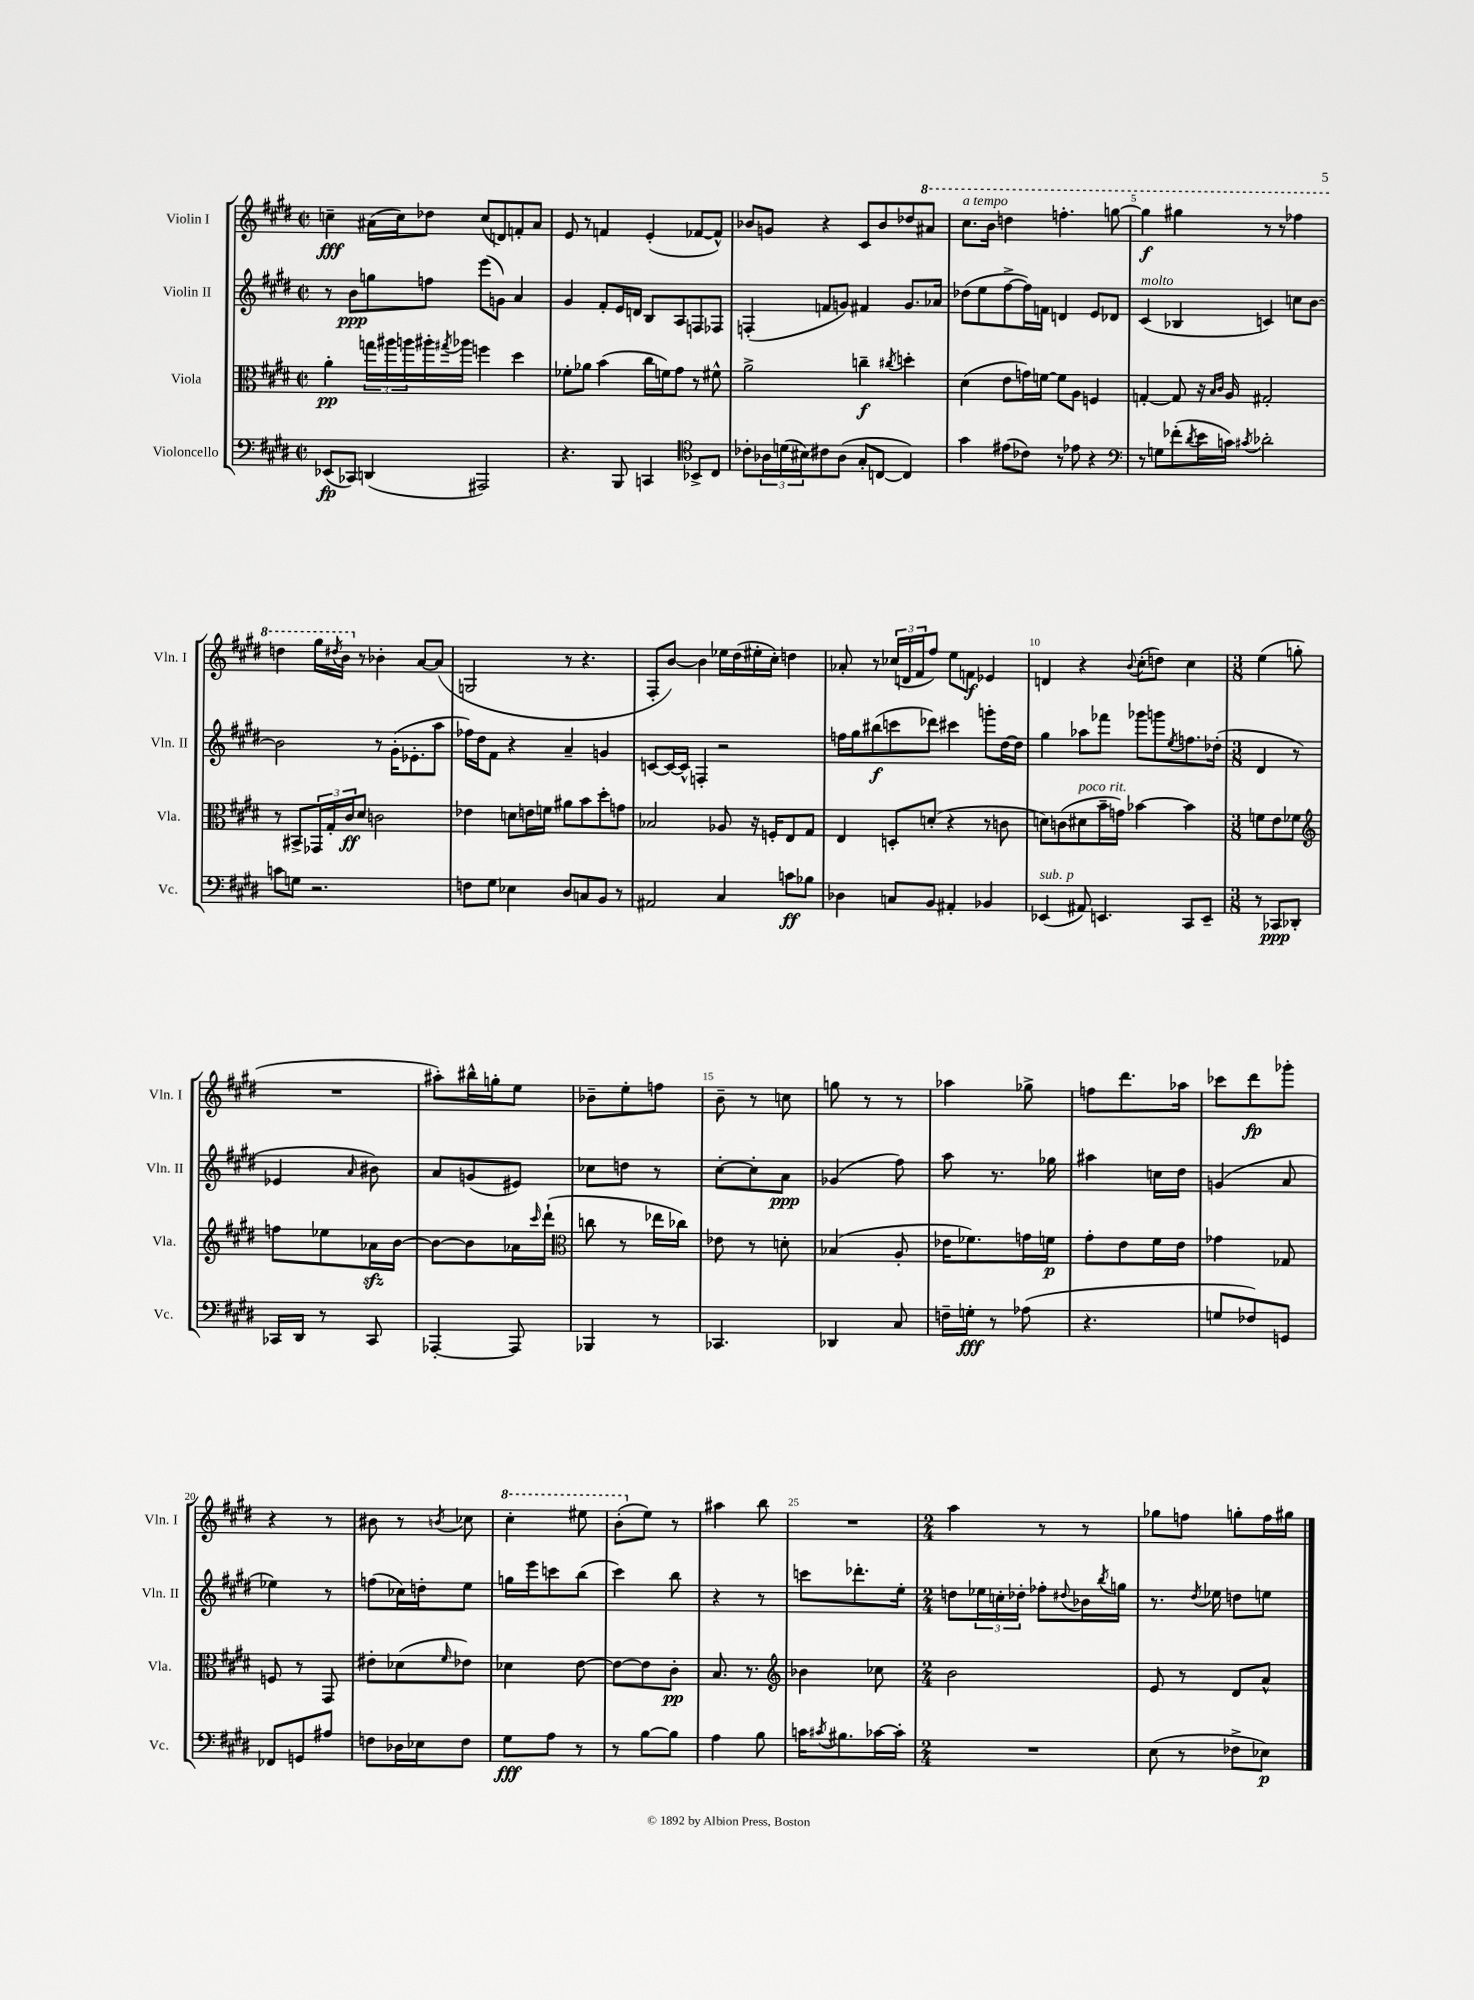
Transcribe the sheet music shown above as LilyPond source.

<<
\new StaffGroup <<
\new Staff = "s0" \with { instrumentName = "Violin I" shortInstrumentName = "Vln. I" } {
    \clef treble \key e \major \defaultTimeSignature \time 2/2
    c''4--\fff ais'16( c''16) des''8 c''8( d'8) f'8-. ais'8 |
    e'8 r8 f'4 e'4-.( fes'8~ fes'8-^) |
    bes'8 g'8 r4 cis'8 bes'8 des''8 \ottava #1 ais''8 |
    cis'''8.^\markup { \italic "a tempo" } b''16 d'''4 f'''4.-. g'''8~ |
    g'''4\f gis'''4 r8 r8 fes'''4 |
    d'''4 gis'''16 \acciaccatura { dis'''8 } b''16 \ottava #0 r8 bes'4-. a'8~ a'8( |
    g2 r8 r4. |
    fis8-. b'8~) b'4 ees''16 dis''16( eis''16-. cis''16-.) d''4 |
    aes'8-. r8 \tuplet 3/2 { ces''16( d'16 fis'16 } fis''8) e''8 f'8\f ees'4 |
    d'4 r4 \appoggiatura { b'8 } cis''8-.( d''8) cis''4 |
    \numericTimeSignature \time 3/8 e''4( g''8-. |
    R4. |
    ais''8-.) bis''16-^ g''16-. e''8 |
    bes'8-- e''8-. f''8 |
    b'8-- r8 c''8 |
    g''8 r8 r8 |
    aes''4 ges''8-> |
    f''8 dis'''8. aes''16 |
    ces'''8 dis'''8\fp ges'''8-. |
    r4 r8 |
    bis'8 r8 \acciaccatura { b'8 } ces''8 |
    \ottava #1 cis'''4-. eis'''8 |
    b''8-.( \ottava #0 e''8) r8 |
    ais''4 b''8 |
    R4. |
    \numericTimeSignature \time 2/4 a''4 r8 r8 |
    ges''8 f''8 g''8-. f''16 gis''16 \bar "|." |
}
\new Staff = "s1" \with { instrumentName = "Violin II" shortInstrumentName = "Vln. II" } {
    \clef treble \key e \major \defaultTimeSignature \time 2/2
    r8 b'8\ppp g''8 f''8 e'''8( g'8) a'4 |
    gis'4 fis'8-. e'16 d'16 b8 a8 f8 fes8 |
    f4-.( f'8 g'8) fis'4 g'8. aes'16 |
    des''8( e''8 fis''8~-> fis''16) f'16 d'4 e'8 des'8 |
    cis'4^\markup { \italic "molto" }( bes4 c'4) c''8 b'8~ |
    b'2 r8 gis'16-.( ees'8.-. a''8 |
    fes''16) dis''16 fis'8 r4 a'4-- g'4 |
    c'8~ c'16~ c'16-^ f4-. r2 |
    f''16 gis''16 bis''8\f( c'''8 des'''8) cis'''4 g'''8-. dis''16~ dis''16 |
    gis''4 aes''8 fes'''8 ges'''8 g'''8 \acciaccatura { e''8 } f''8. des''16-.( |
    \numericTimeSignature \time 3/8 dis'4 r8 |
    ees'4 \grace { a'16 } bis'8) |
    a'8 g'8( eis'8) |
    ces''8 d''8 r8 |
    cis''8~-. cis''8-. a'8\ppp |
    ges'4( fis''8) |
    a''8 r8. ges''16 |
    ais''4 c''16 dis''16 |
    g'4( a'8 |
    ees''4) r8 |
    f''8( ces''16) d''16-. e''8 |
    g''16 e'''16 c'''8 b''8( |
    cis'''4) b''8 |
    r4 r8 |
    c'''8 des'''8.-. e''16-. |
    \numericTimeSignature \time 2/4 d''8 \tuplet 3/2 { ees''16 c''16-. des''16-. } fes''8-. \appoggiatura { dis''8 } bes'16 \acciaccatura { b''8 } g''16 |
    r8. \acciaccatura { dis''8 } ees''16 d''8 e''8 \bar "|." |
}
\new Staff = "s2" \with { instrumentName = "Viola" shortInstrumentName = "Vla." } {
    \clef alto \key e \major \defaultTimeSignature \time 2/2
    a'4-.\pp \tuplet 3/2 { g''16 ais''16 a''16 } ais''16-. \acciaccatura { gis''8 } aes''16 f''4 dis''4 |
    fes'8-. aes'8 b'4( cis''16 f'16) gis'8 r8 fis'8-^ |
    a'2-> c''4--\f \acciaccatura { cis''8 } d''4-. |
    dis'4( e'8 g'16) f'16~ f'8 a8 f4 |
    g4~-. g8 r16 \grace { b16 cis'16 } a16 gis2-. |
    r8 bis,8-> \tuplet 3/2 { ges,16 gis16-. cis'16\ff } dis'8 c'2 |
    ees'4 d'8 e'16 f'16 ais'8 b'8 dis''8-. g'8 |
    bes2 aes8 r16 f16-. e8 gis8 |
    e4 d8-. d'8-.( r4 r8 c'8 |
    d'8) c'8( dis'8^\markup { \italic "poco rit." } b'16-- g'16) bes'4~ bes'4 |
    \numericTimeSignature \time 3/8 f'8 e'8 fes'8 |
    \clef treble f''8 ees''8 aes'16\sfz b'16~ |
    b'8~ b'8 aes'16 \grace { cis'''16 } dis'''16-!( |
    \clef alto c''8 r8 ees''16 ces''16) |
    ees'8 r8 d'8-. |
    bes4( a8-. |
    ees'16 fes'8.) g'16 f'16\p |
    gis'8-. e'8 fis'16 e'16 |
    ges'4 ges8 |
    f8 r8 gis,8 |
    eis'8-. des'8( \grace { fis'16 } ees'8) |
    des'4 e'8~ |
    e'8~ e'8 cis'8-.\pp |
    b8. r8. |
    \clef treble bes'4 ces''8 |
    \numericTimeSignature \time 2/4 b'2 |
    e'8 r8 dis'8 a'8-^ \bar "|." |
}
\new Staff = "s3" \with { instrumentName = "Violoncello" shortInstrumentName = "Vc." } {
    \clef bass \key e \major \defaultTimeSignature \time 2/2
    ees,8\fp( ces,8) d,4( ais,,2) |
    r4. b,,8 c,4 \clef tenor bes,8-> cis8 |
    ces'8-. \tuplet 3/2 { aes16 d'16( bis16) } cis'8 aes8( gis8-. c8~ c4) |
    gis'4 eis'8( ces'8) r8 ees'8 r4 |
    \clef bass r8 g8 fes'8-.( \acciaccatura { dis'8 } e'16 c'16) \acciaccatura { cis'8 } des'2-. |
    c'8 g8 r2. |
    f8 gis8 ees4 dis8 c8 b,8 r8 |
    ais,2 cis4 c'8\ff bes8 |
    des4 c8 b,8 ais,4-. bes,4 |
    ees,4^\markup { \italic "sub. p" }( ais,8) e,4. cis,8 e,8-- |
    \numericTimeSignature \time 3/8 r8 ces,8\ppp des,8-. |
    ces,16 dis,16 r8 ces,8 |
    aes,,4~-. aes,,8 |
    bes,,4 r8 |
    ces,4. |
    des,4 cis8 |
    f16-- g16-.\fff r8 aes8( |
    r4. |
    g8 fes8) g,8 |
    fes,8 g,8 ais8 |
    f8 des16 ees16 f8 |
    gis8\fff a8 r8 |
    r8 b8~ b8 |
    a4 b8 |
    c'16 \acciaccatura { cis'8 } bis8. ces'16~ ces'16-. |
    \numericTimeSignature \time 2/4 R2 |
    e8( r8 fes8-> ees8\p) \bar "|." |
}
>>
>>
\layout { \context { \Score \override BarNumber.break-visibility = ##(#f #t #t) barNumberVisibility = #(every-nth-bar-number-visible 5) } }
